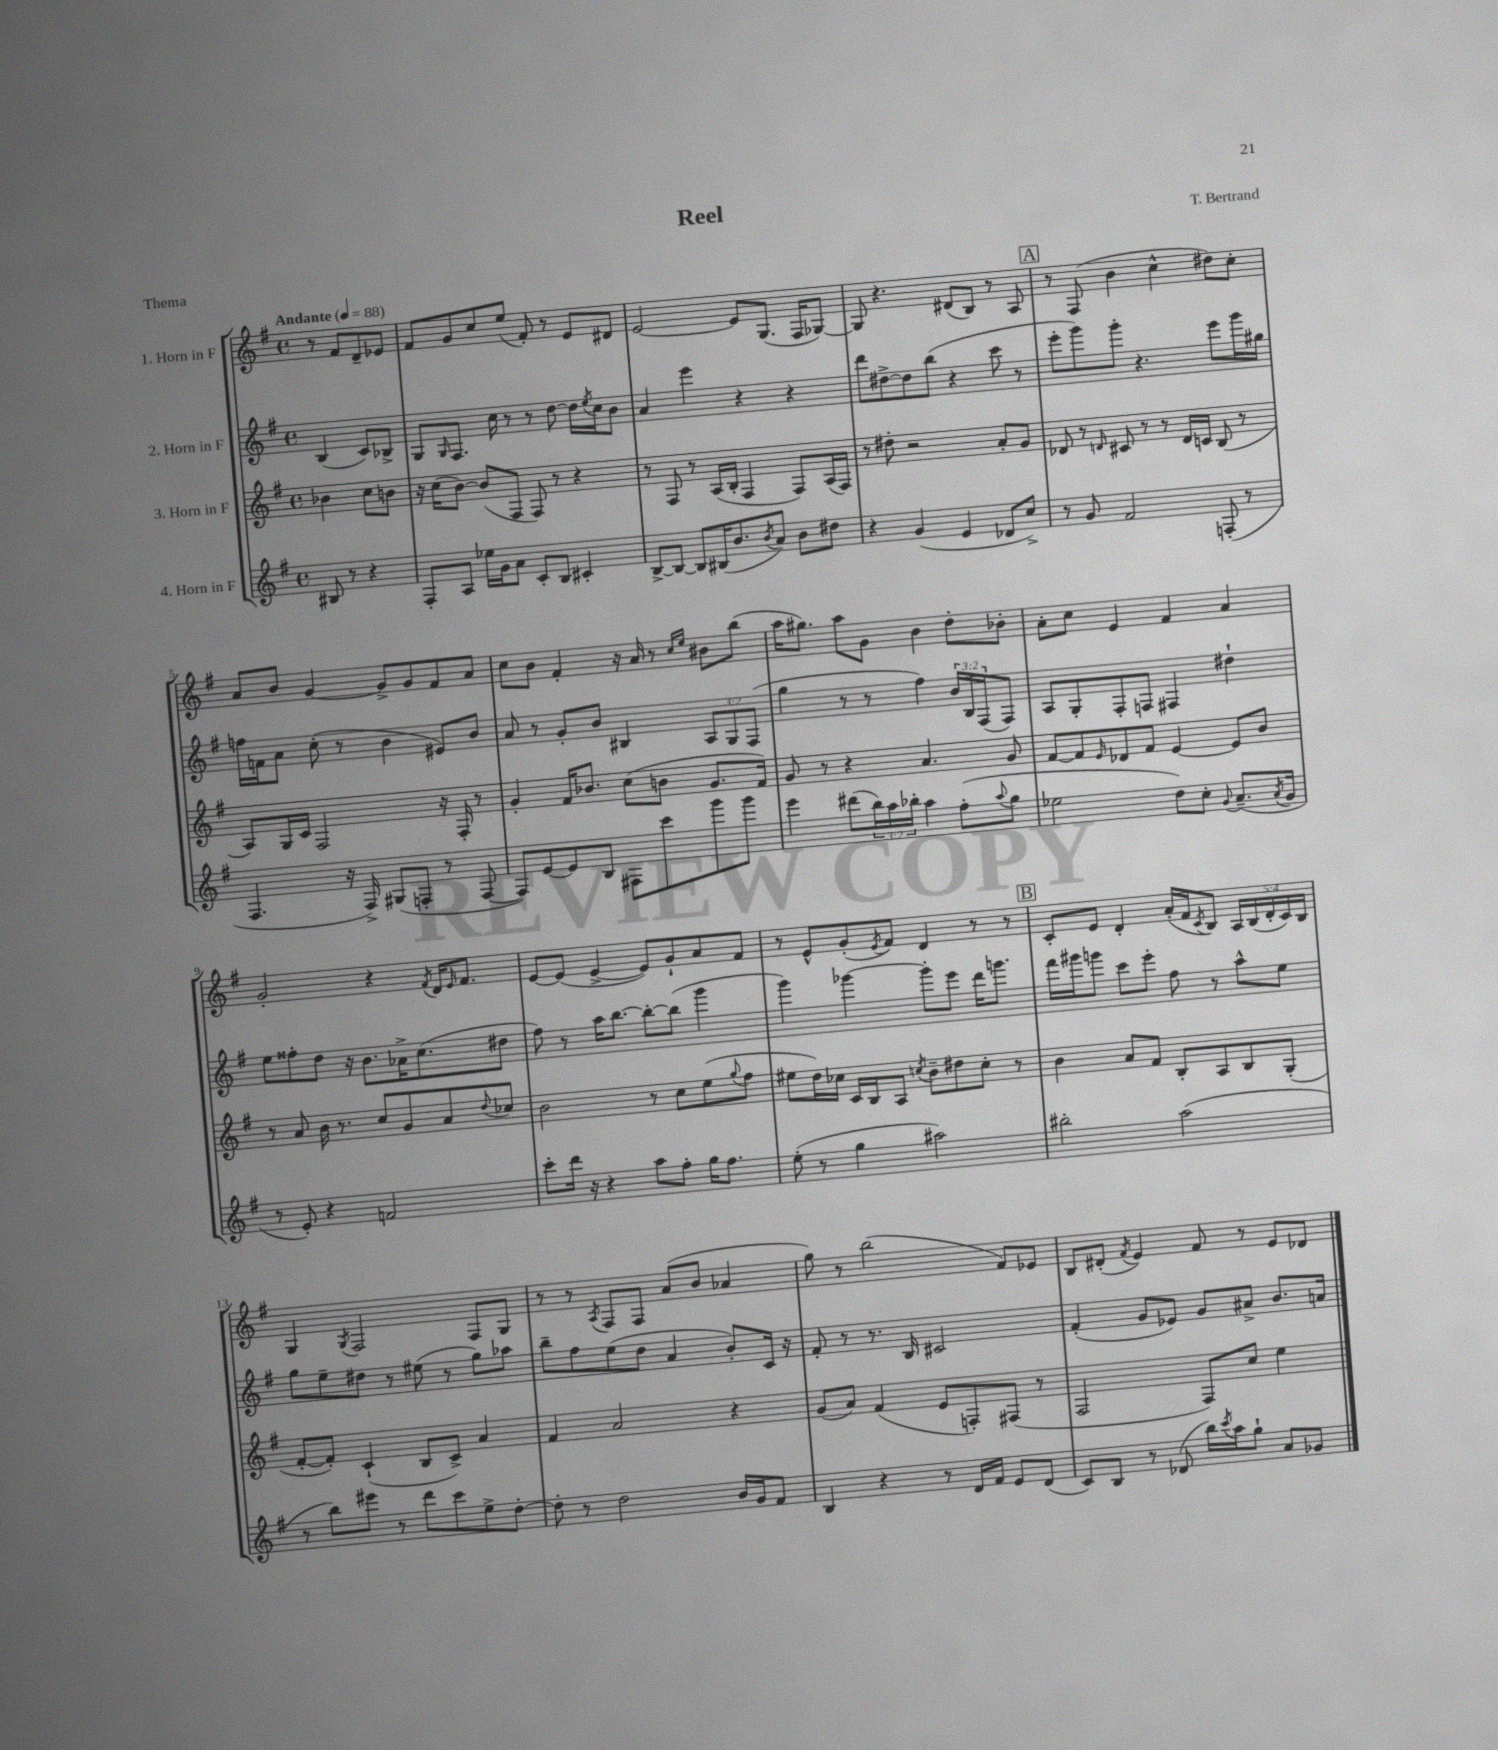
\header { title = "Reel" composer = "T. Bertrand" piece = "Thema" }
<<
\new StaffGroup <<
\new Staff = "s0" \with { instrumentName = "1. Horn in F" } {
    \clef treble \key g \major \defaultTimeSignature \time 4/4 \override Staff.TupletNumber.text = #tuplet-number::calc-fraction-text \partial 2 \tempo "Andante" 4 = 88
    r8 fis'8 d'8-- ees'8 |
    fis'8 g'8 c''8 e''8( fis'8-.) r8 e'8 dis'8 |
    e'2~ e'8 g8.( fis16 ges8~) |
    ges8 r4. dis'8( b8) r8 a8 |
    \mark \markup { \box "A" } r8 fis8( b'4 c''4-^ dis''8) c''8-. |
    a'8 b'8 g'4~ g'8-> g'8 fis'8 a'8 |
    c''8 b'8 fis'4-. r16 a'16 r8 \grace { c''16 e''16 } bis'8 b''8( |
    a''16 gis''8.) a''8 g'8 b'4 d''8-. bes'8-. |
    a'8-. c''8 e'4 fis'4 a'4 |
    g'2-. r4 \acciaccatura { fis'8 } d'16 \grace { e'16 } fis'8. |
    e'8~ e'8( e'4~-> e'8) g'8-! a'8 fis'8 |
    r8 e'8-^ g'8-.( \acciaccatura { e'8 } fis'8) d'4 r8 r8 |
    \mark \markup { \box "B" } c'8-. e'8 d'4-. a'16-.( fis'16 \acciaccatura { c'8 } b8) \tuplet 5/4 { a16 b16( d'16-. c'16) b16 } |
    g4 \acciaccatura { g8 } fis2 fis8 g8 |
    r8 r8 \acciaccatura { a8 } fis8 fis8 a'8( b'8 aes'4 |
    g''8) r8 b''2( fis'8) ees'8 |
    b8 dis'8-.( \acciaccatura { fis'8 } e'4) fis'8 r8 e'8 des'8 \bar "|." |
}
\new Staff = "s1" \with { instrumentName = "2. Horn in F" } {
    \clef treble \key g \major \defaultTimeSignature \time 4/4 \override Staff.TupletNumber.text = #tuplet-number::calc-fraction-text \partial 2
    b4( c'8) bes8-> |
    g8 \grace { g16 } fis8. c''16 r8 r8 d''8~ d''16 \acciaccatura { e''8 } c''16 b'8 |
    a'4 e'''4 r4 r4 |
    d'''8 dis''8~-> dis''8 b''8( r4 c'''8 r8 |
    \mark \markup { \box "A" } e'''8-. g'''8) g'''8-. r4. e'''8 g'''16 gis''16 |
    f''16 f'16 a'8 c''8-.( r8 b'4 eis'8) b'8 |
    a'8 r8 g'8-. b'8 bis4 \tuplet 3/2 { a8 g8 fis8( } |
    g''4 r8 r8 fis''4) \tuplet 3/2 { b'16 b16 fis16( } fis8) |
    a8 g8-. fis8-. f8 fis4 dis''4-! |
    e''8 fisis''8-. d''8 r16 b'8. aes'16-> c''8.( dis''8 |
    fis''8) r8 a''16 b''8.~ b''8~-. b''8( g'''4 |
    g'''4) ges'''4~ ges'''8-. e'''8 d'''16 g'''8. |
    \mark \markup { \box "B" } fis'''16 gis'''16 g'''8 c'''8 e'''8-. fis''8 r8 a''8-^ e''8 |
    g''8 e''8-- dis''8 r8 eis''8( r8 g''8) aes''8 |
    b''8-- fis''8 e''8( d''8 a'4 b'8-.) c'16 r16 |
    fis'8-. r8 r8. b16 cis'2 |
    fis'4-.( g'8 ees'8) g'8 ais'8-> b'8. a'16 \bar "|." |
}
\new Staff = "s2" \with { instrumentName = "3. Horn in F" } {
    \clef treble \key g \major \defaultTimeSignature \time 4/4 \partial 2
    bes'4 c''8 b'8 |
    r16 c''16( b'8~) b'8( fis8 fis8) r8 r4 |
    r8 fis8 r8 a16( b16-. fis4 fis8) a16( fis16) |
    r8 dis''8-. r2 a'8-. g'8 |
    \mark \markup { \box "A" } des'8 r8 \grace { d'16 } cis'8 r8 r8 d'16 c'16 b8( r8 |
    a8) g16 c'16 fis2 r16 fis16-. r8 |
    g'4-. fis'16 bes'8. c''8( b'8 g'8. fis'16) |
    g'8 r8 r4 a'4. g'8 |
    fis'8~ fis'8 \grace { e'16 } des'8 fis'8 e'4~ e'8 b'8 |
    r8 a'8 b'16 r8. c''8 g'8 a'8 \appoggiatura { d''8 } ces''8 |
    b'2 r8 c''8 e''8( \appoggiatura { g''8 } fis''8 |
    eis''8 d''16) ces''16 c'16 b16 a8 \acciaccatura { c''8 } b'8-- dis''8 c''8-. r8 |
    \mark \markup { \box "B" } b'4 a'8 fis'8 b8-. a8 b8 g8-.( |
    fis'8~-. fis'8-.) c'4-!( b8 c'8->) a'4 |
    fis'4 a'2 r4 |
    g'8( a'8) fis'4( e'8 f8-.) fis8( r8 |
    fis2 fis8) c''8 e''4 \bar "|." |
}
\new Staff = "s3" \with { instrumentName = "4. Horn in F" } {
    \clef treble \key g \major \defaultTimeSignature \time 4/4 \override Staff.TupletNumber.text = #tuplet-number::calc-fraction-text \partial 2
    bis8 r8 r4 |
    fis8-. a8 ees''16 g'16 a'8 c'8-. b8 cis'4-. |
    b8~-> b8~ b8 bis16( b'8. \acciaccatura { b'8 } a'8) b'8 dis''8 |
    r4 g'4( e'4 des'8 c''8->) |
    \mark \markup { \box "A" } r8 g'8 fis'2 f8-.( r8 |
    fis4. r16 fis16->) gis8( f8-. r8 f8~ |
    f8) e'8~ e'8 b8 fis8 c'''8 g'''8 g'''8 |
    e'''4 dis'''8( \tuplet 3/2 { b''16) a''16 bes''16-. } a''4 fis''8-.( \appoggiatura { a''8 } g''8 |
    ees''2 d''8) c''8-. \appoggiatura { g'8 } a'8.--( \acciaccatura { a'8 } g'16 |
    r8 e'8-.) r4 f'2 |
    c'''8-. d'''16 r16 r4 a''8 fis''8-. g''16 fis''8. |
    e''8-.( r8 g''4 ais''2) |
    \mark \markup { \box "B" } bis''2-. a''2( |
    r8 b''8) eis'''8 r8 d'''8 c'''8 e''8-> d''8~-. |
    d''8-. r8 d''2 b'16 g'16 fis'8 |
    b4 r4 r8 d'16 fis'16 e'8 d'8( |
    c'8) b8 r8 des'8( b''16) \acciaccatura { c'''8 } a''16 g''8-! a'8 ges'8 \bar "|." |
}
>>
>>
